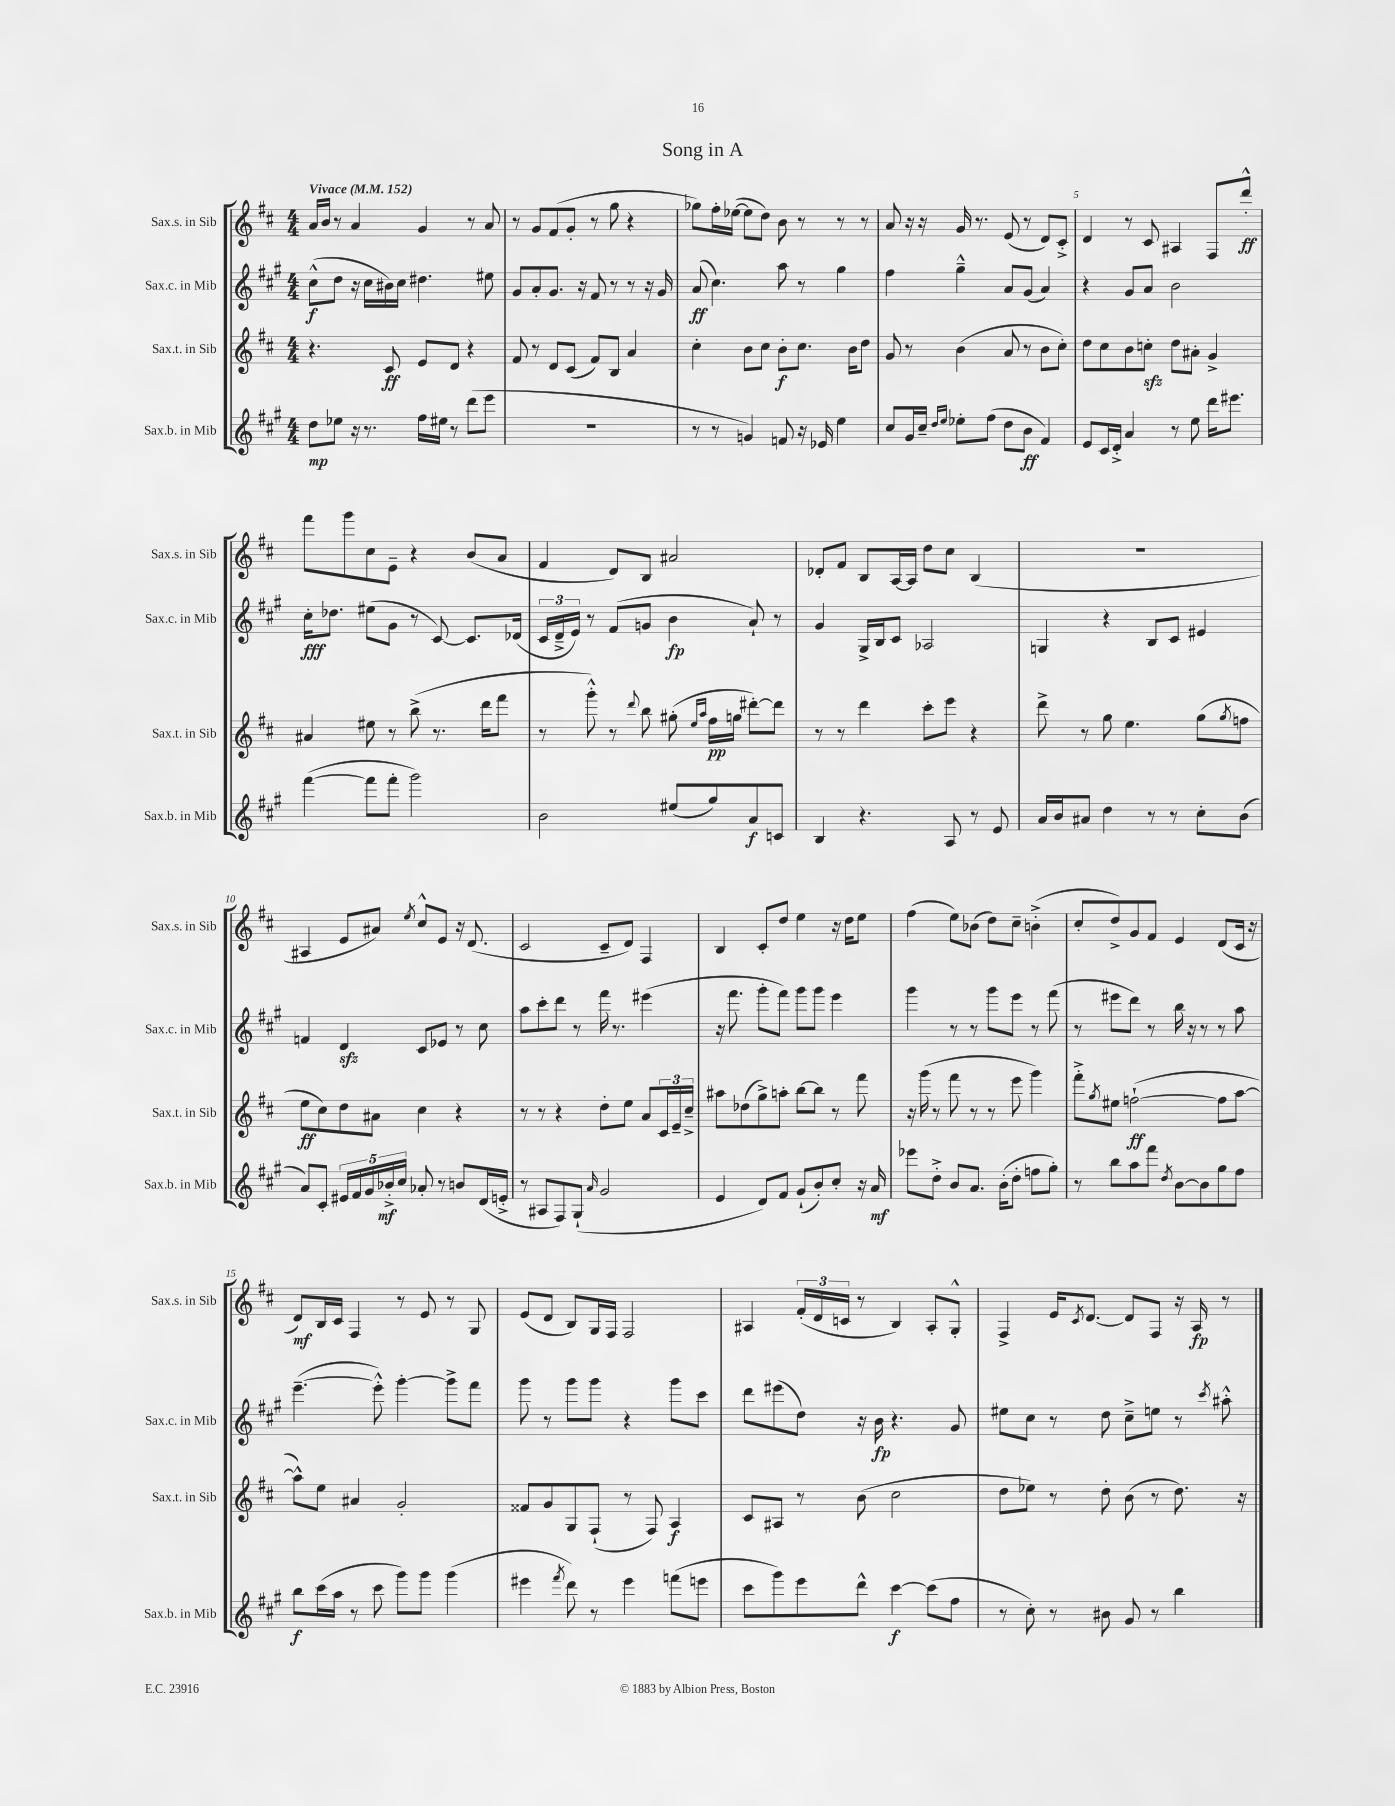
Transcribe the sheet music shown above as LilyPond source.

\header { title = "Song in A" }
<<
\new StaffGroup <<
\new Staff = "s0" \with { instrumentName = "Sax.s. in Sib" shortInstrumentName = "Sax.s. in Sib" } {
    \clef treble \key d \major \numericTimeSignature \time 4/4 \tempo "Vivace" 4 = 152
    a'16 b'16 r8 a'4 g'4 r8 a'8 |
    r8 g'8 fis'8( g'8-. r8 g''8 r4 |
    ges''8) fis''16-. ees''16~( ees''8 d''8) b'8 r8 r8 r8 |
    a'8 r16 r16 g'16 r8. e'8( r8 d'8) cis'8-.-> |
    d'4 r8 cis'8 ais4 fis8 d'''8-.-^\ff |
    fis'''8 g'''8 cis''8 e'8-- r4 b'8( a'8 |
    fis'4 d'8) b8 ais'2 |
    des'8-. fis'8 b8 a16~ a16 d''8 cis''8 b4( |
    R1 |
    ais4 e'8 ais'8) \acciaccatura { e''8 } cis''8-^ e'8 r16 d'8.( |
    cis'2 cis'8-- d'8) fis4 |
    b4 cis'8-. d''8 e''4 r16 d''16 e''8 |
    fis''4( e''8) bes'8( d''8) cis''8-- b'4-.->( |
    cis''8-. d''8->) g'8 fis'8 e'4 d'8( cis'16 r16 |
    d'8\mf) b16 cis'16 fis4 r8 e'8 r8 g8 |
    e'8( d'8 b8) g16 fis16 fis2 |
    ais4 \tuplet 3/2 { fis'16-.( d'16 c'16 } r8 b4) ais8-. g8-.-^ |
    fis4-> e'16 \acciaccatura { cis'8 } d'8.~ d'8 fis8 r16 a16\fp r8 \bar "|." |
}
\new Staff = "s1" \with { instrumentName = "Sax.c. in Mib" shortInstrumentName = "Sax.c. in Mib" } {
    \clef treble \key a \major \numericTimeSignature \time 4/4
    cis''8-^\f( d''8 r16 cis''16 bis'16) cis''16 dis''4. eis''8 |
    gis'8 a'8-. gis'8. r16 fis'8 r8 r8 r16 gis'16 |
    a'8\ff( cis''4.) a''8 r8 gis''4 |
    fis''4 gis''4---^ a'8 gis'8( a'4) |
    r4 gis'8 a'8 b'2 |
    cis''16-.\fff des''8. eis''8( gis'8 r8 cis'8~) cis'8. des'16( |
    \tuplet 3/2 { cis'16 d'16---> e'16) } r8 fis'8( g'8 b'4\fp a'8-!) r8 |
    gis'4 gis16-> b16 cis'8 aes2 |
    g4 r4 b8 cis'8 eis'4 |
    f'4 d'4\sfz cis'8 ees'8 r8 cis''8 |
    a''8 cis'''8-. d'''8 r8 fis'''16 r8. eis'''4( |
    r16 fis'''8. gis'''8-. fis'''8) gis'''8 gis'''8 e'''4 |
    gis'''4 r8 r8 gis'''8 e'''8 r8 fis'''8( |
    r8 eis'''8 d'''8) r8 b''16 r16 r8 r8 a''8 |
    e'''4.~--( e'''8-.-^) gis'''4~-. gis'''8-> fis'''8 |
    gis'''8 r8 gis'''8 gis'''8 r4 gis'''8 cis'''8 |
    d'''8 eis'''8( d''8) r16 b'16\fp r4. gis'8 |
    eis''8 cis''8 r8 d''8 cis''8---> e''8 r8 \acciaccatura { cis'''8 } ais''8-.-^ \bar "|." |
}
\new Staff = "s2" \with { instrumentName = "Sax.t. in Sib" shortInstrumentName = "Sax.t. in Sib" } {
    \clef treble \key d \major \numericTimeSignature \time 4/4
    r4. cis'8\ff e'8 d'8 r4 |
    fis'8 r8 d'8 cis'8( fis'8) b8 a'4 |
    cis''4-. b'8 cis''8 b'8-.\f cis''8. b'16 d''8 |
    g'8 r8 b'4( a'8 r8 b'8 cis''8-.) |
    d''8 cis''8 b'8 c''8-.\sfz d''8 ais'8-. g'4-> |
    ais'4 eis''8 r8 b''8->( r8. d'''16 fis'''8 |
    r8 g'''8-.-^) r8 \appoggiatura { d'''8 } b''8 gis''8-.( \grace { e''16 a''16 } fis''16\pp g''16 dis'''8~-.) dis'''8 |
    r8 r8 d'''4 cis'''8-. e'''8 r4 |
    d'''8-> r8 g''8 e''4. g''8( \acciaccatura { g''8 } f''8 |
    e''8\ff cis''8) d''8 ais'8 cis''4 r4 |
    r8 r8 r4 d''8-. e''8 a'8 \tuplet 3/2 { cis'16 e'16-- cis''16---> } |
    ais''8 des''8( g''8->) a''8-. b''8~ b''8 r8 fis'''8 |
    r16 g'''16( r8 fis'''8 r8 r8 e'''8 g'''4) |
    fis'''8-.-> \acciaccatura { g''8 } eis''8 f''2~-!\ff( f''8 a''8~ |
    a''8-^) e''8 ais'4 g'2-. |
    fisis'8 g'8 g8 fis8-!( r8 fis8) a4\f |
    cis'8 ais8 r8 b'8( cis''2 |
    d''8 ees''8) r8 d''8-. b'8( r8 d''8.) r16 \bar "|." |
}
\new Staff = "s3" \with { instrumentName = "Sax.b. in Mib" shortInstrumentName = "Sax.b. in Mib" } {
    \clef treble \key a \major \numericTimeSignature \time 4/4
    d''8\mp ees''8 r16 r8. fis''16 eis''16 r8 d'''8( e'''8 |
    R1 |
    r8 r8 g'4) f'8 r16 ees'16 e''4 |
    cis''8 gis'16 cis''16-- \grace { d''16 e''16 } ees''8-. fis''8( d''8 b'8\ff fis'4) |
    e'8 cis'16 d'16-.-> a'4 r8 e''8 d'''16 eis'''8. |
    fis'''4~( fis'''8 fis'''8-. gis'''2) |
    b'2 eis''8( gis''8) a'8\f c'8 |
    b4 r4. a8 r8 e'8 |
    a'16 b'16 ais'8 d''4 r8 r8 cis''8-. b'8( |
    a'8) cis'8-. \tuplet 5/4 { eis'16 fis'16 gis'16 bes'16-.->\mf cis''16 } aes'8-. r8 b'8 d'16( e'16-.-> |
    r8 ais8 fis8) gis8-!( \grace { a'16 } gis'2 |
    e'4 d'8) fis'8 gis'8-!( b'8-.) cis''8-. r16 a'16\mf |
    ees'''8 d''8-.-> b'8 a'8. b'16-.( d''8-. f''8 gis''8-.) |
    r8 b''8 a''8 fis'''8 \acciaccatura { d''8 } b'8~ b'8 gis''8 fis''8 |
    b''8\f cis'''16( a''16 r8 cis'''8 gis'''8) gis'''8 gis'''4( |
    eis'''4 \acciaccatura { fis'''8 } d'''8) r8 eis'''4 f'''8( e'''8 |
    cis'''8 gis'''8) e'''8 d'''8-^ cis'''4~\f cis'''8( fis''8 |
    r8 cis''8-.) r8 bis'8 gis'8 r8 b''4 \bar "|." |
}
>>
>>
\layout { \context { \Score \override BarNumber.break-visibility = ##(#f #t #t) barNumberVisibility = #(every-nth-bar-number-visible 5) } }
